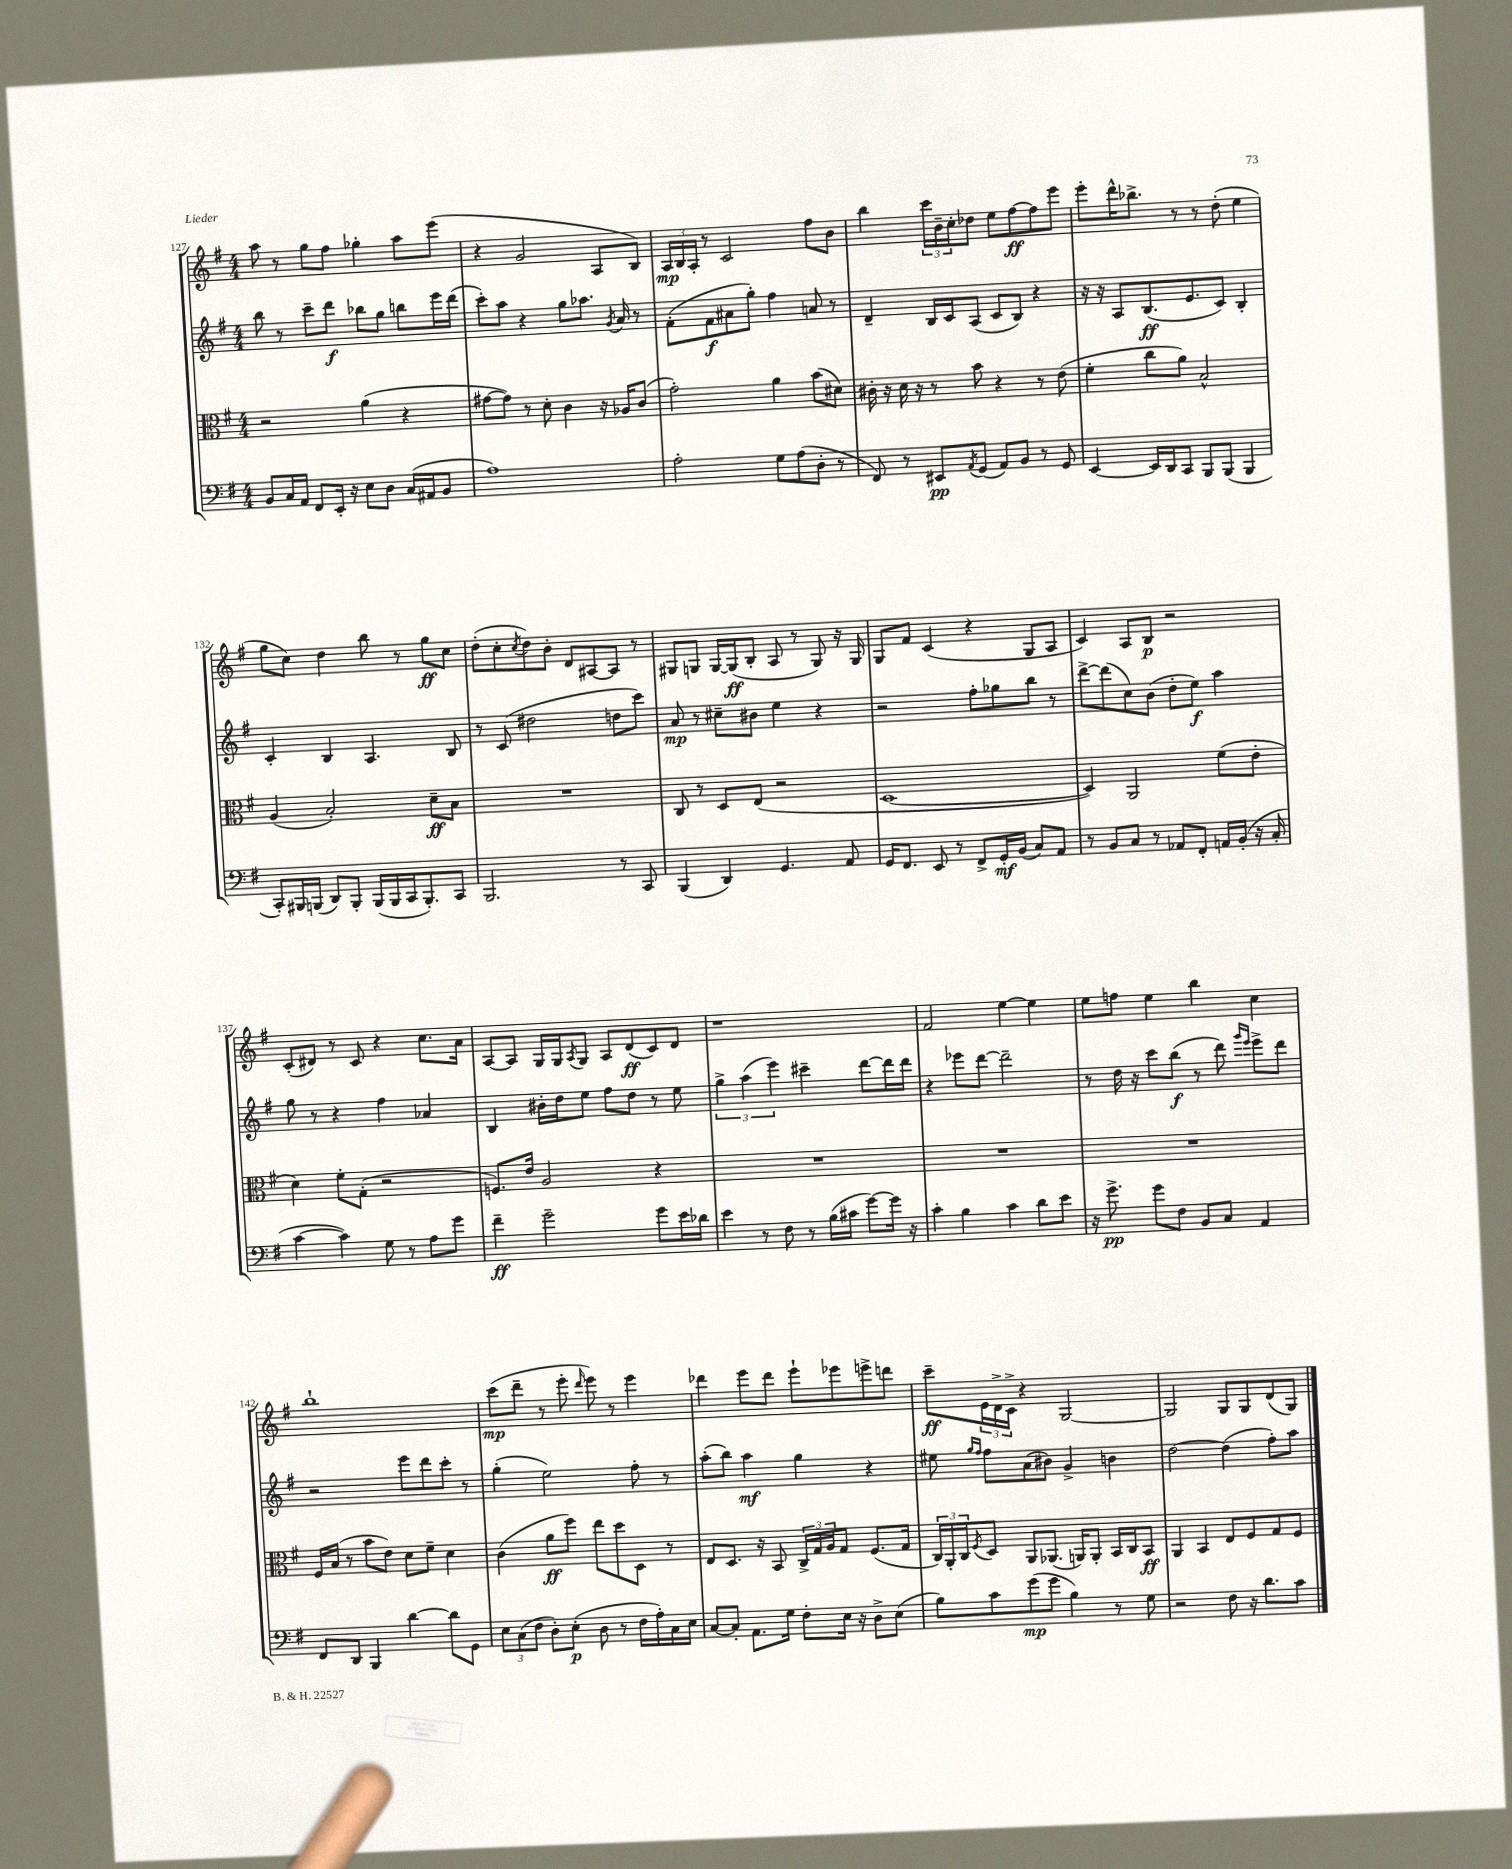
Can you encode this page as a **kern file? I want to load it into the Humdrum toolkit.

**kern	**dynam	**kern	**dynam	**kern	**dynam	**kern	**dynam
*part4	*part4	*part3	*part3	*part2	*part2	*part1	*part1
*staff4	*staff4	*staff3	*staff3	*staff2	*staff2	*staff1	*staff1
*clefF4	*	*clefC3	*	*clefG2	*	*clefG2	*
*k[f#]	*	*k[f#]	*	*k[f#]	*	*k[f#]	*
*M4/4	*	*M4/4	*	*M4/4	*	*M4/4	*
=127	=127	=127	=127	=127	=127	=127	=127
8BB/L	.	2r	.	8bb\	.	8aa\	.
16C/L	.	.	.	8r	.	8r	.
16AA/JJ	.	.	.	.	.	.	.
8FF#/L	.	.	.	8ccc~\L	.	8gg\L	.
16EE'/Jk	.	.	.	8ddd\J	f	8ff#\J	.
16r	.	.	.	.	.	.	.
8E\L	.	(4a\	.	8bb-X\L	.	4gg-X'\	.
8D\J	.	.	.	8gg\J	.	.	.
(16C/LL	.	4r	.	8bbn\L	.	8aa\L	.
16AA#X/J	.	.	.	.	.	.	.
8BB/J	.	.	.	16eee\L	.	(8eee\J	.
.	.	.	.	(16ddd\JJ	.	.	.
=128	=128	=128	=128	=128	=128	=128	=128
1A)	.	[8g#X\L	.	8ccc'\L)	.	4r	.
.	.	8g#\J])	.	8aa\J	.	.	.
.	.	8r	.	4r	.	2g/	.
.	.	8d'\	.	.	.	.	.
.	.	4c\	.	8gg\L	.	.	.
.	.	.	.	8.aa-X\J	.	.	.
.	.	16r	.	.	.	8A/L	.
.	.	.	.	8qg/	.	.	.
.	.	16A-X/KL	.	16a/	.	.	.
.	.	(8c/J	.	8r	.	8B/J)	.
=129	=129	=129	=129	=129	=129	=129	=129
2A'\	.	2g'\)	.	(8f#'\L	.	24A/LL	mp
.	.	.	.	.	.	24B/	.
.	.	.	.	.	.	24A'/JJ	.
.	.	.	.	8f#\	f	8r	.
.	.	.	.	8a#X\	.	2c/	.
.	.	.	.	8gg'\J)	.	.	.
8G\L	.	4a\	.	4ff#\	.	.	.
(8A\	.	.	.	.	.	.	.
8D'\J	.	(8b\L	.	8an/	.	8ff#\L	.
8r	.	8d#X\J)	.	8r	.	8b\J	.
=130	=130	=130	=130	=130	=130	=130	=130
8FF#/)	.	16c#X'\	.	4d~/	.	4bb\	.
.	.	16r	.	.	.	.	.
8r	.	16d\	.	.	.	.	.
.	.	16r	.	.	.	.	.
8EE#X/L	pp	8r	.	16B/LL	.	24ccc\LL	.
.	.	.	.	.	.	24b~\	.
.	.	.	.	16c/J	.	.	.
.	.	.	.	.	.	24cc'\J	.
8qAA/	.	.	.	.	.	.	.
(8GG/J	.	8b\	.	(8A/J	.	8dd-X\J	.
8AA/L)	.	4r	.	8c/L	.	8ee\L	.
8BB/J	.	.	.	8B/J)	.	[8ff#\	ff
8r	.	8r	.	4r	.	8ff#\]	.
8GG/	.	(8e\	.	.	.	8eee\J	.
=131	=131	=131	=131	=131	=131	=131	=131
[4EE/	.	4f#'\	.	16r	.	8eee'\L	.
.	.	.	.	16r	.	.	.
.	.	.	.	8A/L	.	16ddd^^\K	.
.	.	.	.	.	.	8.bb-X^\J	.
16EE/LL]	.	8cc\L	.	(8.B/	ff	.	.
16DD/J	.	.	.	.	.	.	.
8CC/J	.	8a\J)	.	.	.	8r	.
.	.	.	.	8.e/	.	.	.
8BBB/L	.	2B^^/	.	.	.	8r	.
(8BBB/J	.	.	.	8c/J)	.	(8dd'\	.
4BBB/	.	.	.	4B'/	.	4ee\	.
!!LO:LB:g=z
=132	=132	=132	=132	=132	=132	=132	=132
8CC'/L)	.	(4A/	.	4c'/	.	8gg\L	.
16BBB#X/L	.	.	.	.	.	8cc\J)	.
(16BBBn/JJ	.	.	.	.	.	.	.
8DD/L)	.	2B'/)	.	4B/	.	4dd\	.
8BBB'/J	.	.	.	.	.	.	.
(16BBB/LL	.	.	.	4.A/	.	8bb\	.
16BBB/	.	.	.	.	.	.	.
16CC/J	.	.	.	.	.	8r	.
8.BBB'/)	.	.	.	.	.	.	.
.	.	8d~\L	ff	.	.	8gg\L	ff
8CC/J	.	8B\J	.	8B/	.	8cc\J	.
=133	=133	=133	=133	=133	=133	=133	=133
2.BBB/	.	1r	.	8r	.	(8dd'\L	.
.	.	.	.	(8c/	.	8cc'\	.
.	.	.	.	.	.	8qcc/	.
.	.	.	.	2dd#X\	.	8dd\)	.
.	.	.	.	.	.	8b'\J	.
.	.	.	.	.	.	8d/L	.
.	.	.	.	.	.	[8A#X/	.
8r	.	.	.	8ddn\L	.	8A#/J]	.
8CC/	.	.	.	8ccc\J)	.	8r	.
=134	=134	=134	=134	=134	=134	=134	=134
(4BBB/	.	8C/	.	8a/	mp	8G#X/L	.
.	.	8r	.	8r	.	8Gn/J	.
4DD/)	.	8D/L	.	8cc#X~\L	.	[16G/LL	.
.	.	.	.	.	.	(16G/J]	ff
.	.	(8E/J	.	8b#X\J	.	8B'/J	.
4.GG/	.	2r	.	4ee\	.	8A/	.
.	.	.	.	.	.	8r	.
.	.	.	.	4r	.	8G/)	.
8AA/	.	.	.	.	.	16r	.
.	.	.	.	.	.	16G/	.
=135	=135	=135	=135	=135	=135	=135	=135
16GG/KL	.	[1D	.	2r	.	8G/L	.
8.FF#/J	.	.	.	.	.	.	.
.	.	.	.	.	.	8f#/J	.
8EE/	.	.	.	.	.	(4c/	.
8r	.	.	.	.	.	.	.
8FF#^/L	.	.	.	8ff#'\L	.	4r	.
16GG'/L	mf	.	.	8gg-X\	.	.	.
(16BB/JJ	.	.	.	.	.	.	.
8C/L)	.	.	.	8bb\J	.	8G/L	.
8AA/J	.	.	.	8r	.	8A/J	.
=136	=136	=136	=136	=136	=136	=136	=136
8r	.	4D/])	.	[8ddd^\L	.	4c/)	.
8BB/L	.	.	.	(8ddd\]	.	.	.
8C/J	.	2AA/	.	8cc\)	.	8A/L	.
8r	.	.	.	(8b\J	.	8B/J	p
8AA-X/L	.	.	.	8dd'\L	.	2r	.
8FF#'/J	.	.	.	8ee\J)	f	.	.
16AAn/LL	.	(8f#\L	.	4aa\	.	.	.
(16BB'/JJ	.	.	.	.	.	.	.
16r	.	8e'\J	.	.	.	.	.
16C'/	.	.	.	.	.	.	.
!!LO:LB:g=z
=137	=137	=137	=137	=137	=137	=137	=137
[4c\	.	4d\)	.	8gg\	.	(8c'/L	.
.	.	.	.	8r	.	8d#X/J)	.
4c\])	.	8f#'\L	.	4r	.	8r	.
.	.	(8G'\J	.	.	.	8c/	.
8G\	.	2r	.	4ff#\	.	4r	.
8r	.	.	.	.	.	.	.
8A\L	.	.	.	4a-X/	.	8.cc\L	.
8g\J	.	.	.	.	.	.	.
.	.	.	.	.	.	16a\Jk	.
=138	=138	=138	=138	=138	=138	=138	=138
4f#~\	ff	8.Fn/L)	.	4B/	.	[8A/L	.
.	.	.	.	.	.	8A/J]	.
.	.	16e/Jk	.	.	.	.	.
2g~\	.	2A/	.	16b#X'\LL	.	16G/LL	.
.	.	.	.	16dd\J	.	16G/J	.
.	.	.	.	.	.	8qA/	.
.	.	.	.	8ee\J	.	8G/J	.
.	.	.	.	8ff#\L	.	8A/L	.
.	.	.	.	8dd\J	.	(8d/	ff
8g\L	.	4r	.	8r	.	8c/)	.
16e\L	.	.	.	8ee\	.	8d/J	.
16d-X\JJ	.	.	.	.	.	.	.
=139	=139	=139	=139	=139	=139	=139	=139
4e\	.	1r	.	6gg^\	.	1r	.
.	.	.	.	(6aa\	.	.	.
8r	.	.	.	.	.	.	.
.	.	.	.	6eee\)	.	.	.
8F#\	.	.	.	.	.	.	.
8r	.	.	.	4ccc#X~\	.	.	.
(16B\LL	.	.	.	.	.	.	.
16c#X\JJ	.	.	.	.	.	.	.
[8g\L)	.	.	.	[8ddd\L	.	.	.
16g\Jk]	.	.	.	16ddd\L]	.	.	.
16r	.	.	.	16ddd\JJ	.	.	.
=140	=140	=140	=140	=140	=140	=140	=140
4c'\	.	1r	.	4r	.	2f#/	.
4B\	.	.	.	8eee-X\L	.	.	.
.	.	.	.	[8ddd\J	.	.	.
4c\	.	.	.	2ddd~\]	.	[4ee\	.
8d\L	.	.	.	.	.	4ee\]	.
8e\J	.	.	.	.	.	.	.
=141	=141	=141	=141	=141	=141	=141	=141
16r	.	1r	.	8r	.	8ee\L	.
8.g^\	pp	.	.	.	.	.	.
.	.	.	.	16dd\	.	8ffn\J	.
.	.	.	.	16r	.	.	.
8g\L	.	.	.	8ccc\L	.	4ee\	.
8F#\J	.	.	.	(8bb\J	f	.	.
8BB/L	.	.	.	8r	.	4bb\	.
8C/J	.	.	.	8ddd\)	.	.	.
.	.	.	.	16qqggg/LL	.	.	.
.	.	.	.	16qqeee/JJ	.	.	.
4AA/	.	.	.	8eee^\L	.	4cc\	.
.	.	.	.	8ddd\J	.	.	.
!!LO:LB:g=z
=142	=142	=142	=142	=142	=142	=142	=142
8FF#/L	.	16F#/LL	.	2r	.	1bb`	.
.	.	(16B/JJ	.	.	.	.	.
8DD/J	.	8r	.	.	.	.	.
4BBB/	.	8b\L	.	.	.	.	.
.	.	8e\J)	.	.	.	.	.
[4d\	.	8d\L	.	8eee\L	.	.	.
.	.	8f#~\J	.	8ddd\	.	.	.
8d\L]	.	4d\	.	8ccc'\J	.	.	.
8GG\J	.	.	.	8r	.	.	.
=143	=143	=143	=143	=143	=143	=143	=143
12E\L	.	(4c\	.	(4gg'\	.	(8ccc\L	mp
(12C\	.	.	.	.	.	.	.
.	.	.	.	.	.	8ddd~\J	.
12F#\J	.	.	.	.	.	.	.
8D'\L)	.	8a\L	ff	2ee\)	.	8r	.
(8E'\J	p	8ff#\J)	.	.	.	8eee'\	.
.	.	.	.	.	.	16qqddd/	.
8D\	.	8ee\L	.	.	.	8eee\)	.
8r	.	8dd\	.	.	.	8r	.
16F#\LL	.	8D\J	.	8ff#'\	.	4eee\	.
16A'\)	.	.	.	.	.	.	.
16C\	.	8r	.	8r	.	.	.
16E\JJ	.	.	.	.	.	.	.
=144	=144	=144	=144	=144	=144	=144	=144
[8C/L	.	8E/L	.	(8aa'\L	.	4ddd-X\	.
8C'/J]	.	8.D/J	.	8bb\J)	.	.	.
8.AA\L	.	.	.	4aa\	mf	8eee\L	.
.	.	16r	.	.	.	.	.
.	.	8BB/	.	.	.	8ddd-\J	.
16G\Jk	.	.	.	.	.	.	.
8F#'\L	.	24C^/LL	.	4gg\	.	8eee`\L	.
.	.	24G/	.	.	.	.	.
.	.	24A/J	.	.	.	.	.
16E\Jk	.	8G/J	.	.	.	8eee-X\	.
16r	.	.	.	.	.	.	.
8D^\L	.	(8.F#/L	.	4r	.	8eeen^\	.
(8E\J	.	.	.	.	.	8dddn\J	.
.	.	16G/Jk	.	.	.	.	.
=145	=145	=145	=145	=145	=145	=145	=145
8B\L)	.	24C/LL)	.	8ee#X\	.	8ccc~\L	ff
.	.	24AA'/	.	.	.	.	.
.	.	24C/J	.	.	.	.	.
.	.	.	.	16qqgg/LL	.	.	.
.	.	8qF#/	.	16qqff#/JJ	.	.	.
8c\	.	8D/J	.	8ff#\L	.	24e\L	.
.	.	.	.	.	.	24d^\	.
.	.	.	.	.	.	24c^\JJ	.
(8g\	mp	8AA/L	.	(8a\	.	4r	.
8g\J	.	(8.AA-X/J	.	8b#X\J)	.	.	.
4B\)	.	.	.	4g^/	.	[2G/	.
.	.	16AAn/KL)	.	.	.	.	.
.	.	8AA'/J	.	.	.	.	.
8r	.	16BB/LL	.	4bn\	.	.	.
.	.	16C/J	.	.	.	.	.
8G\	.	8BB/J	ff	.	.	.	.
=146	=146	=146	=146	=146	=146	=146	=146
2r	.	4AA/	.	[2dd\	.	2G/]	.
.	.	4BB/	.	.	.	.	.
8F#\	.	8E/L	.	(4dd\]	.	8G/L	.
16r	.	8F#/	.	.	.	8G/	.
8.d\L	.	.	.	.	.	.	.
.	.	8G/	.	8ff#'\L)	.	(8d/	.
8c\J	.	8F#/J	.	8aa\J	.	8G/J)	.
==	==	==	==	==	==	==	==
*-	*-	*-	*-	*-	*-	*-	*-
